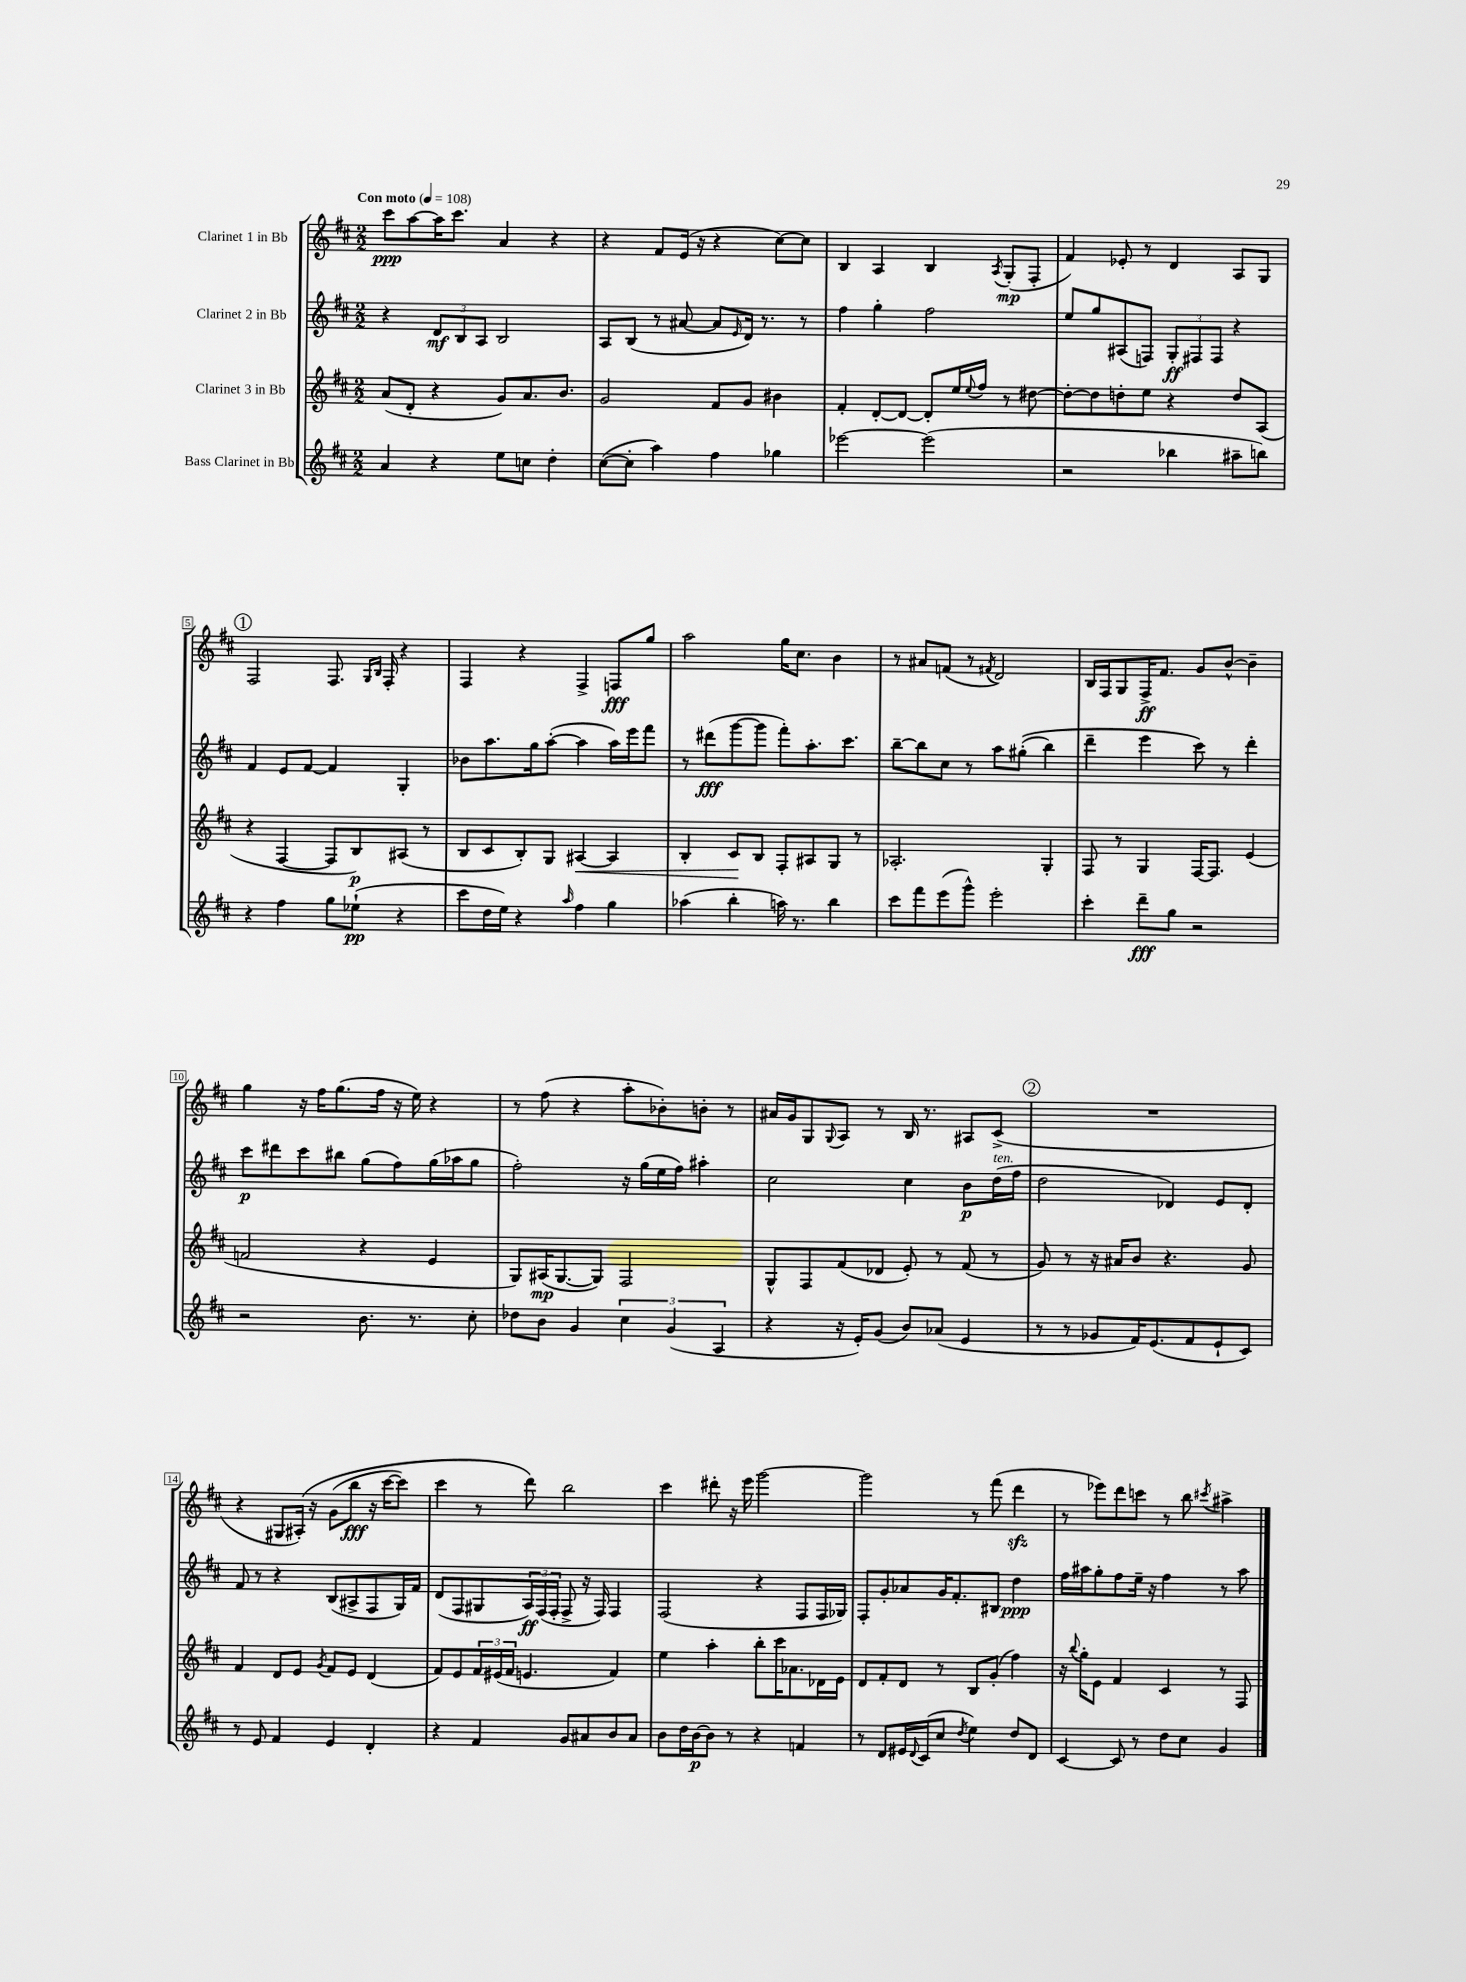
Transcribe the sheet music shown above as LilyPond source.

<<
\new StaffGroup <<
\new Staff = "s0" \with { instrumentName = "Clarinet 1 in Bb" } {
    \clef treble \key d \major \numericTimeSignature \time 2/2 \tempo "Con moto" 4 = 108
    cis'''8\ppp a''8~ a''16 cis'''8. a'4 r4 |
    r4 fis'8 e'16( r16 r4 cis''8~) cis''8 |
    b4 a4 b4 \acciaccatura { a8 } g8-.\mp( fis8-. |
    fis'4) ees'8-. r8 d'4 a8 g8 |
    \mark \markup { \circle "1" } fis2 fis8. \grace { g16 b16 } fis16-. r4 |
    fis4 r4 fis4-> f8\fff g''8 |
    a''2 g''16 cis''8. b'4 |
    r8 ais'8 f'8( r8 \acciaccatura { fis'8 } d'2) |
    b16 fis16 g8 fis16->\ff fis'8. g'8 b'8~-^ b'4-- |
    g''4 r16 fis''16 g''8.( fis''16 r16 e''16) r4 |
    r8 fis''8( r4 a''8-. bes'8-.) b'8-. r8 |
    ais'16 g'16 g8 \appoggiatura { g8 } a8 r8 b16 r8. ais8 cis'8->( |
    \mark \markup { \circle "2" } R1 |
    r4 gis8 ais16-.)\( r16 g'8( b''8\fff r16 cis'''16~ cis'''8) |
    cis'''4 r8 d'''8\) b''2 |
    cis'''4 dis'''8-. r16 e'''16 g'''2~ |
    g'''2 r8 fis'''8( d'''4\sfz |
    r8 ees'''8) d'''8 c'''8 r8 b''8 \acciaccatura { cis'''8 } ais''4-> \bar "|." |
}
\new Staff = "s1" \with { instrumentName = "Clarinet 2 in Bb" } {
    \clef treble \key d \major \numericTimeSignature \time 2/2
    r4 \tuplet 3/2 { d'8\mf b8 a8 } b2 |
    a8 b8( r8 ais'8~ ais'8 \grace { e'16 } d'16) r8. r8 |
    fis''4 g''4-. fis''2 |
    e''8 g''8 ais8( f8) \tuplet 3/2 { g8-.\ff fis8 fis8 } r4 |
    \mark \markup { \circle "1" } fis'4 e'8 fis'8~ fis'4 g4-. |
    bes'8 a''8. g''16 a''8~-.( a''4 a''16) e'''16 fis'''8 |
    r8 dis'''8\fff( g'''8~ g'''8 fis'''8-.) a''8.-. cis'''8. |
    b''8~-- b''8 cis''8 r8 a''8 gis''8-.(\( b''4) |
    d'''4-- e'''4 cis'''8\) r8 d'''4-. |
    cis'''8\p dis'''8 cis'''8 bis''8 g''8( fis''8) g''16( aes''16 g''8 |
    fis''2-.) r16 g''16( e''16 fis''16) ais''4-. |
    cis''2 cis''4 b'8\p d''16^\markup { \italic "ten." }( fis''16 |
    \mark \markup { \circle "2" } d''2 des'4) e'8 des'8-. |
    fis'8 r8 r4 b8( ais8-> fis8 g16) fis'16 |
    d'8( fis8 gis8 \tuplet 3/2 { a16\ff) fis16( fis16-. } fis8-> r16 fis16) fis4 |
    fis2( r4 fis8 fis16 ges16) |
    fis8-. g'8-. aes'8 g'16 fis'8.-. bis8 d''4\ppp |
    fis''16 ais''16 g''8-. fis''8 e''16-- r16 fis''4 r8 ais''8 \bar "|." |
}
\new Staff = "s2" \with { instrumentName = "Clarinet 3 in Bb" } {
    \clef treble \key d \major \numericTimeSignature \time 2/2
    a'8( d'8-. r4 g'8) a'8. b'8. |
    g'2 fis'8 g'8 bis'4 |
    fis'4-. d'8~-. d'8~ d'8-. e''16 \appoggiatura { e''8 } fis''16 r8 dis''8~ |
    dis''8~-. dis''8 d''8-. e''8 r4 d''8 a8( |
    \mark \markup { \circle "1" } r4 fis4~ fis8 b8\p) ais8( r8 |
    b8 cis'8 b8-.) g8 ais4~\< ais4 |
    b4-. cis'8\! b8 fis8-. ais8 g8 r8 |
    aes2.-. g4-. |
    fis8 r8 g4 fis16~ fis8. e'4( |
    f'2 r4 e'4 |
    g8) ais16\mp( g8.~ g8) fis2 |
    g8-^ fis8 fis'8( des'8 e'8-.) r8 fis'8( r8 |
    \mark \markup { \circle "2" } g'8) r8 r16 ais'16 b'8 r4. g'8 |
    fis'4 d'8 e'8 \acciaccatura { g'8 } fis'8 e'8 d'4( |
    fis'8) e'8 \tuplet 3/2 { fis'16 eis'16( fis'16 } e'4. fis'4) |
    e''4 a''4-. b''8-. cis'''16 aes'8. des'16 e'16 |
    d'8 fis'8-. d'8 r8 b8 g'8-.( fis''4) |
    r16 \appoggiatura { b''8 } g''16-. e'8 fis'4 cis'4 r8 fis8 \bar "|." |
}
\new Staff = "s3" \with { instrumentName = "Bass Clarinet in Bb" } {
    \clef treble \key d \major \numericTimeSignature \time 2/2
    a'4 r4 e''8 c''8 d''4-. |
    cis''8~( cis''8-. a''4) fis''4 ges''4 |
    ees'''2~ ees'''2( |
    r2 bes''4 ais''8-- b''8) |
    \mark \markup { \circle "1" } r4 fis''4 g''8 ees''8-!\pp( r4 |
    cis'''8 d''16 e''16) r4 \grace { a''16 } fis''4 g''4 |
    aes''4( b''4-. a''16) r8. b''4 |
    cis'''8 fis'''8 e'''8( g'''8-^) e'''2-. |
    cis'''4-. d'''8--\fff g''8 r2 |
    r2 b'8. r8. cis''8-. |
    des''8 b'8 g'4 \tuplet 3/2 { cis''4 g'4( a4 } |
    r4 r16 e'16-.) g'8( b'8) aes'8( e'4 |
    \mark \markup { \circle "2" } r8 r8 ges'8 fis'16) e'8.( fis'8 e'8-! cis'8) |
    r8 e'8 fis'4 e'4 d'4-. |
    r4 fis'4 g'8 ais'8 b'8 ais'8 |
    b'8 d''16 b'16~\p b'8 r8 r4 f'4 |
    r8 d'8 eis'16 \appoggiatura { d'8 } cis'16( cis''8 \acciaccatura { d''8 } e''4) d''8 d'8 |
    cis'4~ cis'8 r8 d''8 cis''8 g'4 \bar "|." |
}
>>
>>
\layout { \context { \Score \override BarNumber.stencil = #(make-stencil-boxer 0.1 0.3 ly:text-interface::print) } }
